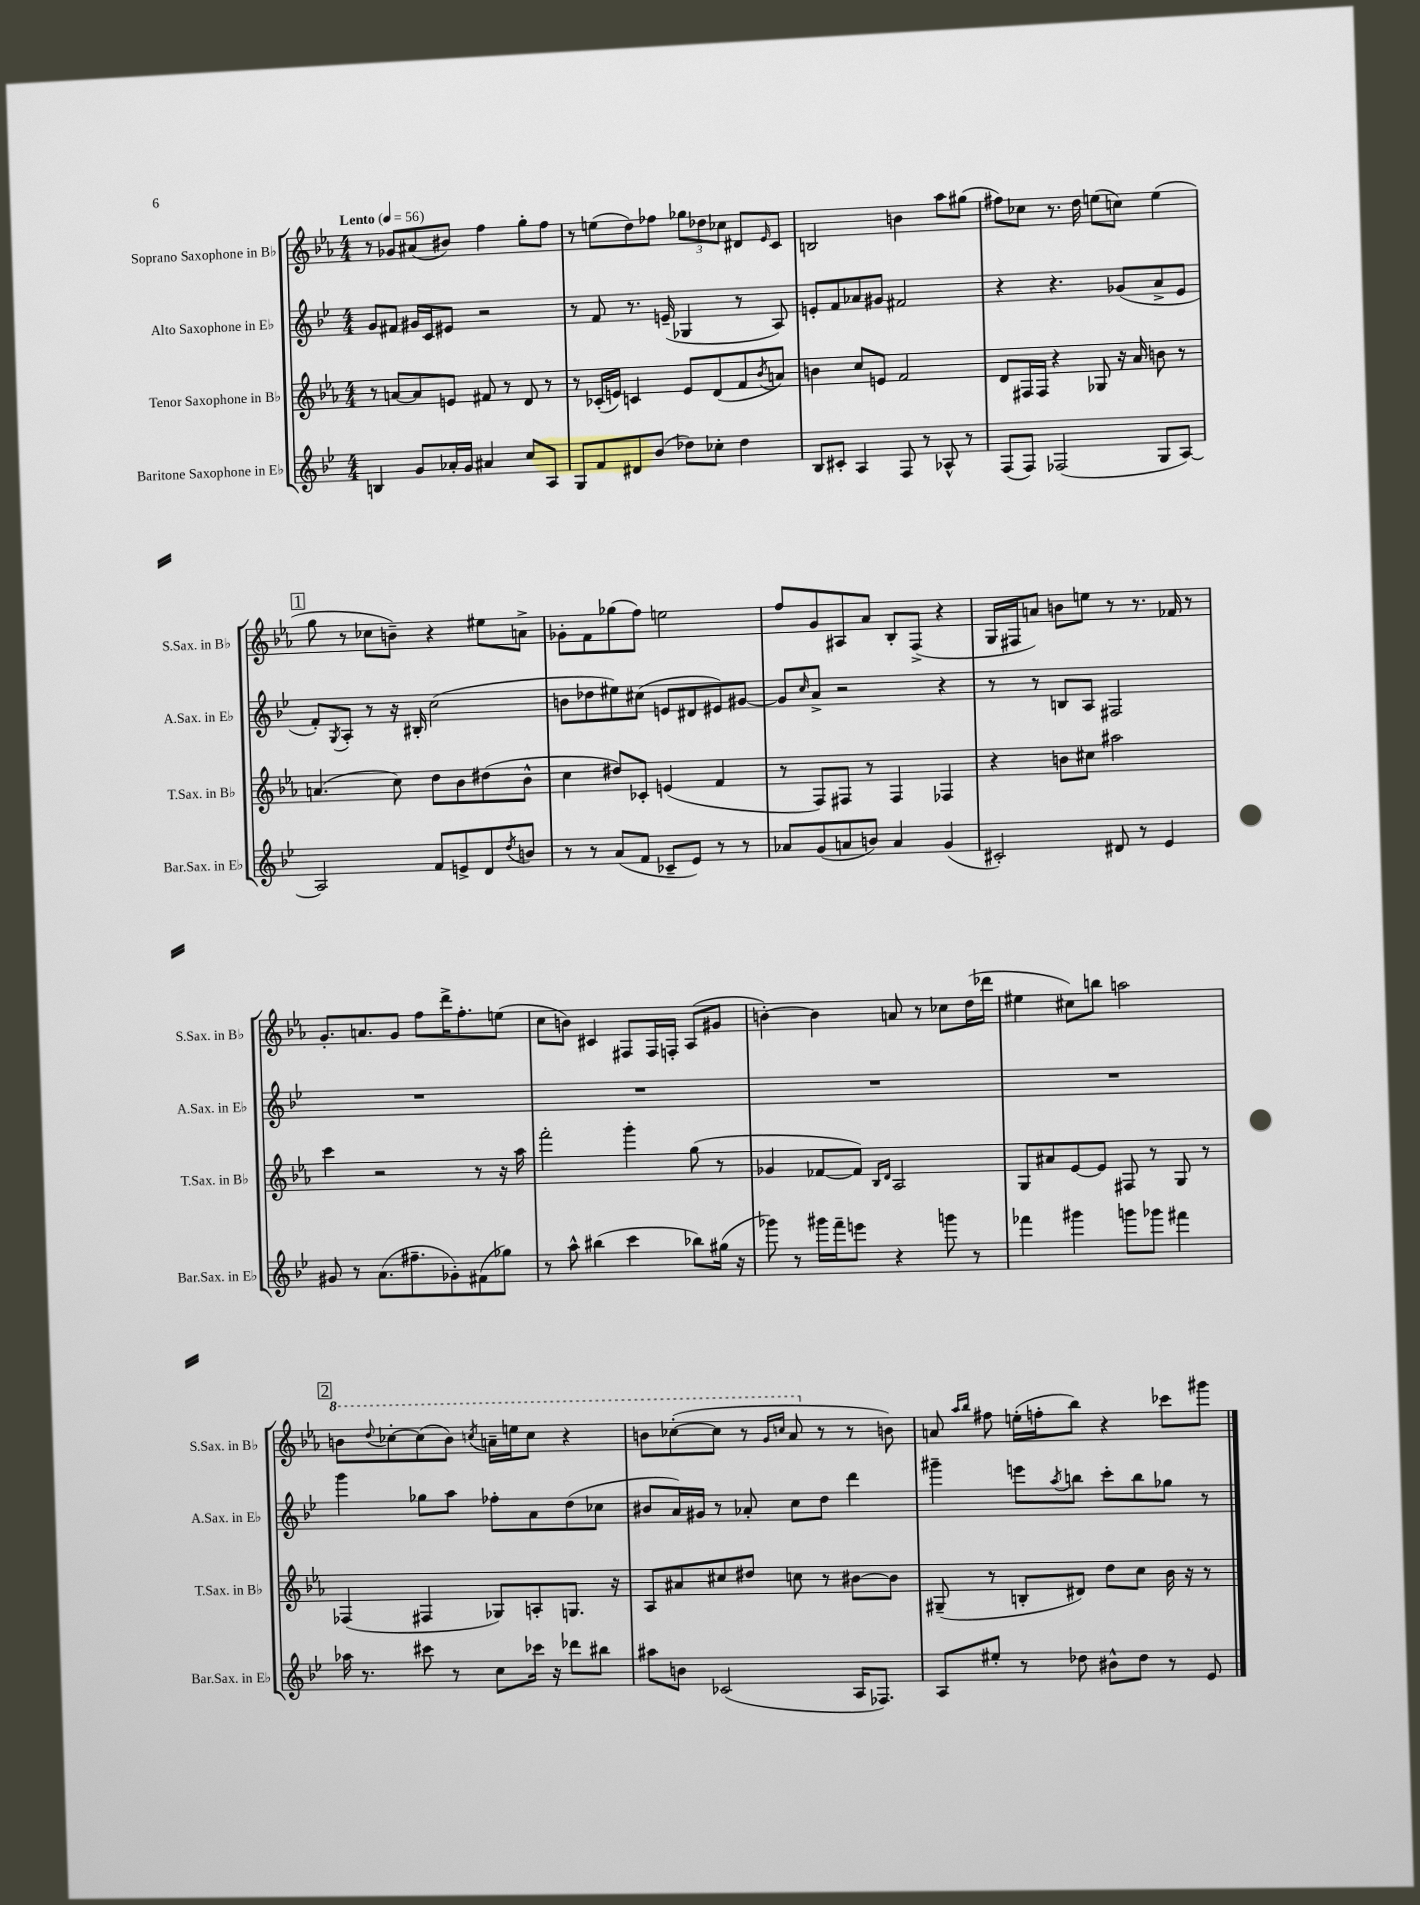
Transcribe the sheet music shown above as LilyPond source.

<<
\new StaffGroup <<
\new Staff = "s0" \with { instrumentName = "Soprano Saxophone in Bb" shortInstrumentName = "S.Sax. in Bb" } {
    \clef treble \key ees \major \numericTimeSignature \time 4/4 \tempo "Lento" 4 = 56
    r8 ges'8 ais'8( bis'8) f''4 g''8-. f''8 |
    r8 e''8( d''8) fes''8 \tuplet 3/2 { ges''8 des''8 ces''8 } dis'8 \grace { ees'16 } c'8 |
    b2 b'4 aes''8 gis''8( |
    fis''8) ces''8 r8. d''16 e''8( c''8) e''4( |
    \mark \markup { \box "1" } g''8 r8 ces''8 b'8--) r4 eis''8 a'8-> |
    ges'8-. f'8 ges''8( f''8) e''2 |
    f''8 g'8 ais8 aes'8 bes8-. f8->( r4 |
    g16 fis16 a'8) b'8 e''8 r8 r8. fes'16 r8 |
    g'8.-. a'8. g'8 f''8 d'''16-> f''8.-. e''8( |
    c''8 b'8) cis'4 fis8 fis16 f16-. aes8( gis'8 |
    b'4~-.) b'4 a'8 r8 ces''8 d''16( des'''16 |
    eis''4 cis''8) b''8 a''2 |
    \mark \markup { \box "2" } \ottava #1 b''8 \appoggiatura { d'''8 } ces'''8~-. ces'''8( b''8) \acciaccatura { c'''8 } a''16-- e'''16 c'''8 r4 |
    b''8 ces'''8~-.( ces'''8 r8 \grace { g''16 c'''16 } aes''8 \ottava #0 r8 r8 b'8) |
    a'8 \grace { aes''16 bes''16 } fis''8 e''16-.( f''16-. bes''8) r4 ces'''8 gis'''8 \bar "|." |
}
\new Staff = "s1" \with { instrumentName = "Alto Saxophone in Eb" shortInstrumentName = "A.Sax. in Eb" } {
    \clef treble \key bes \major \numericTimeSignature \time 4/4
    g'8 fis'8 gis'16 c'16 eis'8 r2 |
    r8 f'8 r8. e'16--( ges4 r8 a8) |
    e'8-. f'8 aes'8 gis'8 fis'2 |
    r4 r4. ges'8( a'8-> ees'8 |
    \mark \markup { \box "1" } f'8-.) \acciaccatura { g8 } a8-. r8 r16 bis16-. c''2( |
    b'8 des''8 eis''8) cis''8( e'8 dis'8 eis'8) gis'8~ |
    gis'8 \grace { c''16 } a'8-> r2 r4 |
    r8 r8 b8 a8 fis2 |
    R1 |
    R1 |
    R1 |
    R1 |
    \mark \markup { \box "2" } g'''4 ges''8 a''8 fes''8-. a'8 d''8( ces''8 |
    bis'8 a'16) gis'16 r8 aes'8-. c''8 d''8 d'''4 |
    gis'''4-- e'''8 \acciaccatura { a''8 } b''8 c'''8-. b''8 ges''8 r8 \bar "|." |
}
\new Staff = "s2" \with { instrumentName = "Tenor Saxophone in Bb" shortInstrumentName = "T.Sax. in Bb" } {
    \clef treble \key ees \major \numericTimeSignature \time 4/4
    r8 a'8~ a'8 e'8 fis'8 r8 d'8 r8 |
    r8 ces'16-.( e'16) c'4 e'8 d'8( f'8 \acciaccatura { bes'8 } a'8) |
    b'4 c''8 e'8 f'2 |
    d'8 fis16 fis16 r4 ges8 r16 aes'16 b'8 r8 |
    \mark \markup { \box "1" } a'4.( c''8) d''8 bes'8 dis''8( bes'8-^ |
    c''4 dis''8) ces'8-. e'4( f'4 |
    r8 f8) fis8 r8 fis4 fes4 |
    r4 b'8 cis''8 ais''2 |
    c'''4 r2 r8 r16 aes''16 |
    f'''2-. g'''4-. g''8( r8 |
    ges'4 fes'8~ fes'8) \grace { bes16 d'16 } aes2 |
    g8 ais'8 ees'8~ ees'8 fis8 r8 g8 r8 |
    \mark \markup { \box "2" } fes4( fis4 ges8) a8-. g8. r16 |
    aes8 ais'8 cis''8 dis''8 c''8 r8 bis'8~ bis'8 |
    gis8--( r8 b8-. dis'8) d''8 c''8 bes'16 r16 r8 \bar "|." |
}
\new Staff = "s3" \with { instrumentName = "Baritone Saxophone in Eb" shortInstrumentName = "Bar.Sax. in Eb" } {
    \clef treble \key bes \major \numericTimeSignature \time 4/4
    b4 g'8 aes'16-. g'16 ais'4 c''8 a8 |
    g8 f'8 dis'8 bes'8( des''8) ces''8-. des''4 |
    bes8 cis'8-. a4 f8 r8 aes8-^ r8 |
    f8( f8) fes2( g8 a8~) |
    \mark \markup { \box "1" } a2 f'8 e'8-> d'8 \acciaccatura { d''8 } b'8 |
    r8 r8 a'8( f'8 ces'8-- ees'8) r8 r8 |
    aes'8 g'8( a'8 b'8) a'4 g'4( |
    cis'2-.) dis'8 r8 ees'4 |
    gis'8 r8 a'8.( fis''8.-- ges'8-.) fis'8( ges''8) |
    r8 a''8-^ bis''4( c'''4 bes''8) gis''16( r16 |
    ges'''8) r8 gis'''16 f'''16-- e'''8 r4 g'''8 r8 |
    fes'''4 gis'''4 g'''8 ges'''8 fis'''4 |
    \mark \markup { \box "2" } aes''16 r8. cis'''8 r8 c''8 ces'''16 r16 des'''8 bis''8 |
    ais''8 b'8 ces'2( a16 fes8.) |
    a8 eis''8-. r8 des''8 bis'8-^ des''8 r8 ees'8 \bar "|." |
}
>>
>>
\layout { \context { \Score \remove "Bar_number_engraver" } }
